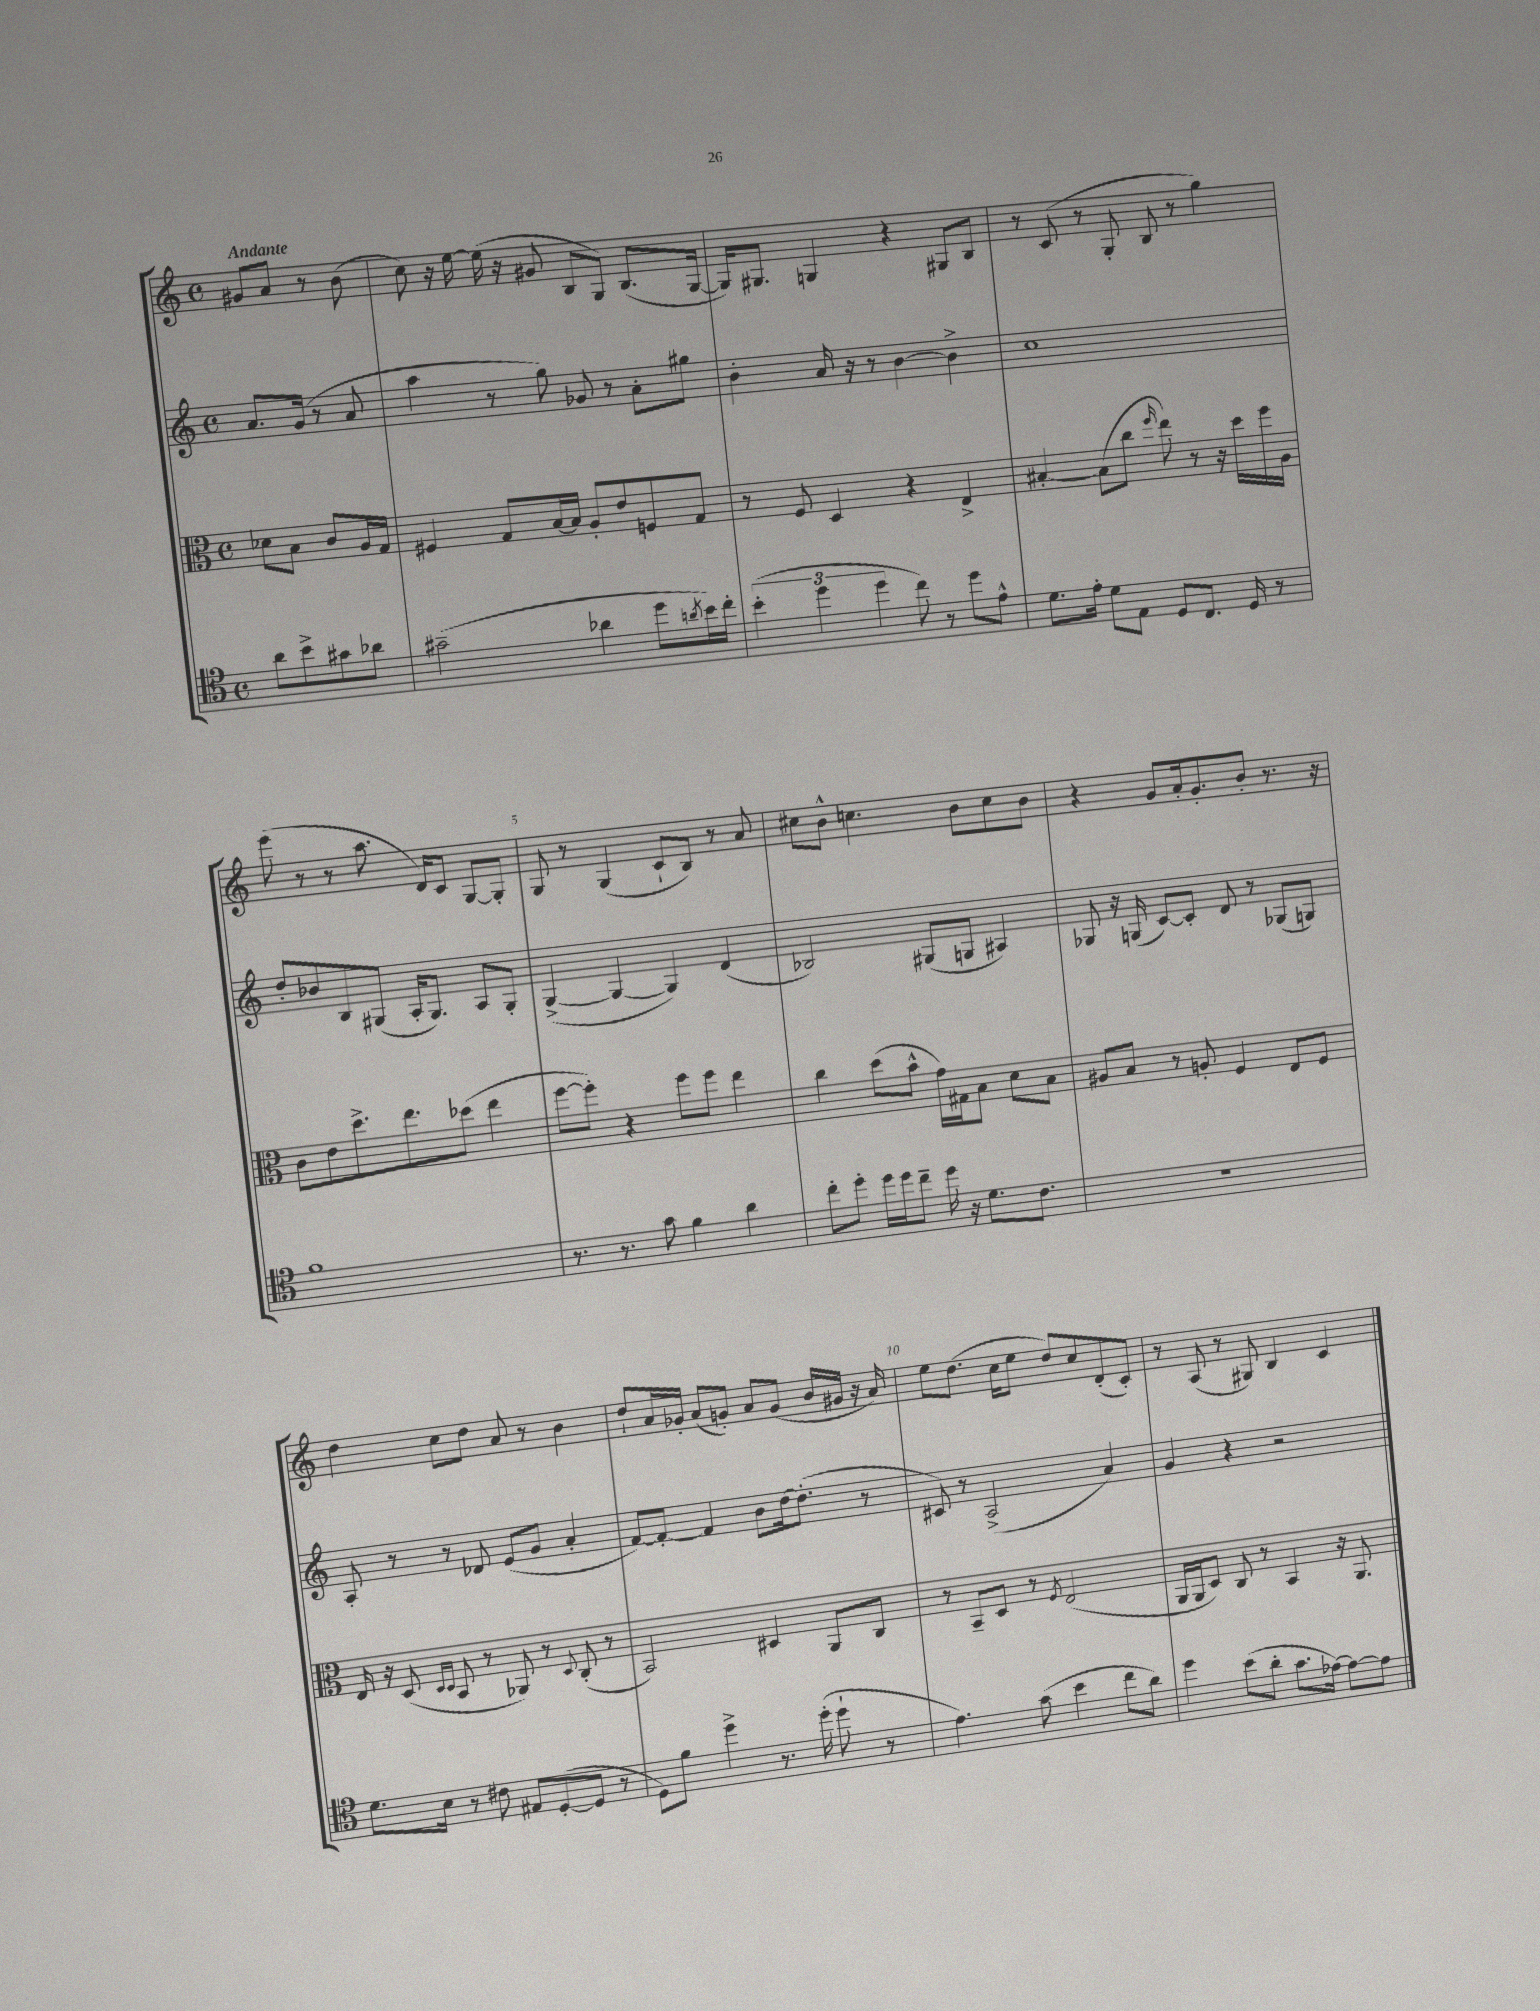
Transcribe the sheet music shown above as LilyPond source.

<<
\new StaffGroup <<
\new Staff = "s0" {
    \clef treble \key c \major \defaultTimeSignature \time 4/4 \partial 2 \tempo "Andante"
    gis'8 a'8 r8 b'8( |
    c''8) r16 e''16~ e''16( r16 gis'8 b8 g8) b8.( g16~ |
    g16) gis8. g4 r4 gis8 b8 |
    r8 c'8( r8 g8-. b8 r8 g''4) |
    e'''8( r8 r8 a''8. d'16) c'8 g8~ g8-. |
    g8 r8 g4( c'8-! b8) r8 a'8 |
    cis''8 b'8-^ c''4. b'8 c''8 b'8 |
    r4 g'8 a'16-. g'8.-. b'8-. r8. r16 |
    d''4 c''8 d''8 a'8 r8 b'4 |
    d''8-! a'16 ges'16-. a'8( g'8-.) a'8 g'8( b'16 gis'16 r16 a'16) |
    e''8 d''8.( c''16 e''8 d''8) c''8 d'8-.( c'8-.) |
    r8 a8( r8 gis8) b4 c'4 \bar "|." |
}
\new Staff = "s1" {
    \clef treble \key c \major \defaultTimeSignature \time 4/4 \partial 2
    a'8. g'16( r8 a'8 |
    a''4 r8 g''8) ges'8 r8 a'8-. gis''8 |
    b'4-. a'16 r16 r8 b'4~ b'4-> |
    c''1 |
    d''8-. bes'8 b8 gis8( a16-. gis8.) a8 gis8-. |
    g4~->( g4~ g4) d'4( |
    bes2) gis8( g8 ais4) |
    ges8 r16 g16( c'8~) c'8-. d'8 r8 ges8( g8) |
    a8-. r8 r8 des'8 e'8( g'8 a'4-. |
    f'8~) f'8~-. f'4 b'8 d''16~ d''8.-.( r8 |
    cis'8) r8 a2->( a'4) |
    g'4 r4 r2 \bar "|." |
}
\new Staff = "s2" {
    \clef alto \key c \major \defaultTimeSignature \time 4/4 \partial 2
    des'8 b8 c'8 a16 g16 |
    fis4 g8 b16~ b16 a8-. e'8 f8 g8 |
    r8 f8 d4 r4 e4-> |
    bis4~-. bis8( c''8 \grace { f''16 } e''8) r8 r16 d''16 f''16 a16 |
    c'8 e'8 d''8.-> e''8. des''8( e''4 |
    f''8~ f''8-.) r4 f''8 f''8 e''4 |
    c''4 d''8( b'8-^ g'16) gis16 b8 d'8 b8 |
    ais8 b8 r8 a8-. f4 e8 f8 |
    e16 r16 d8( \grace { d16 d16 } b,8 r8 aes,8) r8 \appoggiatura { d8 } c8-.( r8 |
    b,2) dis4 a,8 c8 |
    r8 b,8-- d8 r8 \acciaccatura { f8 } e2( |
    a,16 a,16 d8) c8 r8 b,4 r16 a,8. \bar "|." |
}
\new Staff = "s3" {
    \clef tenor \key c \major \defaultTimeSignature \time 4/4 \partial 2
    a'8 b'8-> gis'8 aes'8 |
    gis'2--( aes'4 d''8 \acciaccatura { a'8 } b'16) c''16-. |
    \tuplet 3/2 { b'4-.( d''4 d''4 } c''8) r8 d''8 e'8-^ |
    d'8. e'16-. d'8 e8 d8 c8. d16 r8 |
    f'1 |
    r8. r8. g'8 f'4 a'4 |
    c''8-. d''8-. d''16 d''16 c''8-- d''16 r16 d'8. c'8. |
    R1 |
    d'8. b16 r8 cis'8 eis8 d8~-.( d8 r8 |
    d8) f'8 d''4-> r8. d''16-.( d''8-! r8 |
    e'4.) g'8( b'4 c''8 a'8) |
    d''4 b'8( a'8-. g'8. ees'16~) ees'8~ ees'8 \bar "|." |
}
>>
>>
\layout { \context { \Score \override BarNumber.break-visibility = ##(#f #t #t) barNumberVisibility = #(every-nth-bar-number-visible 5) } }
